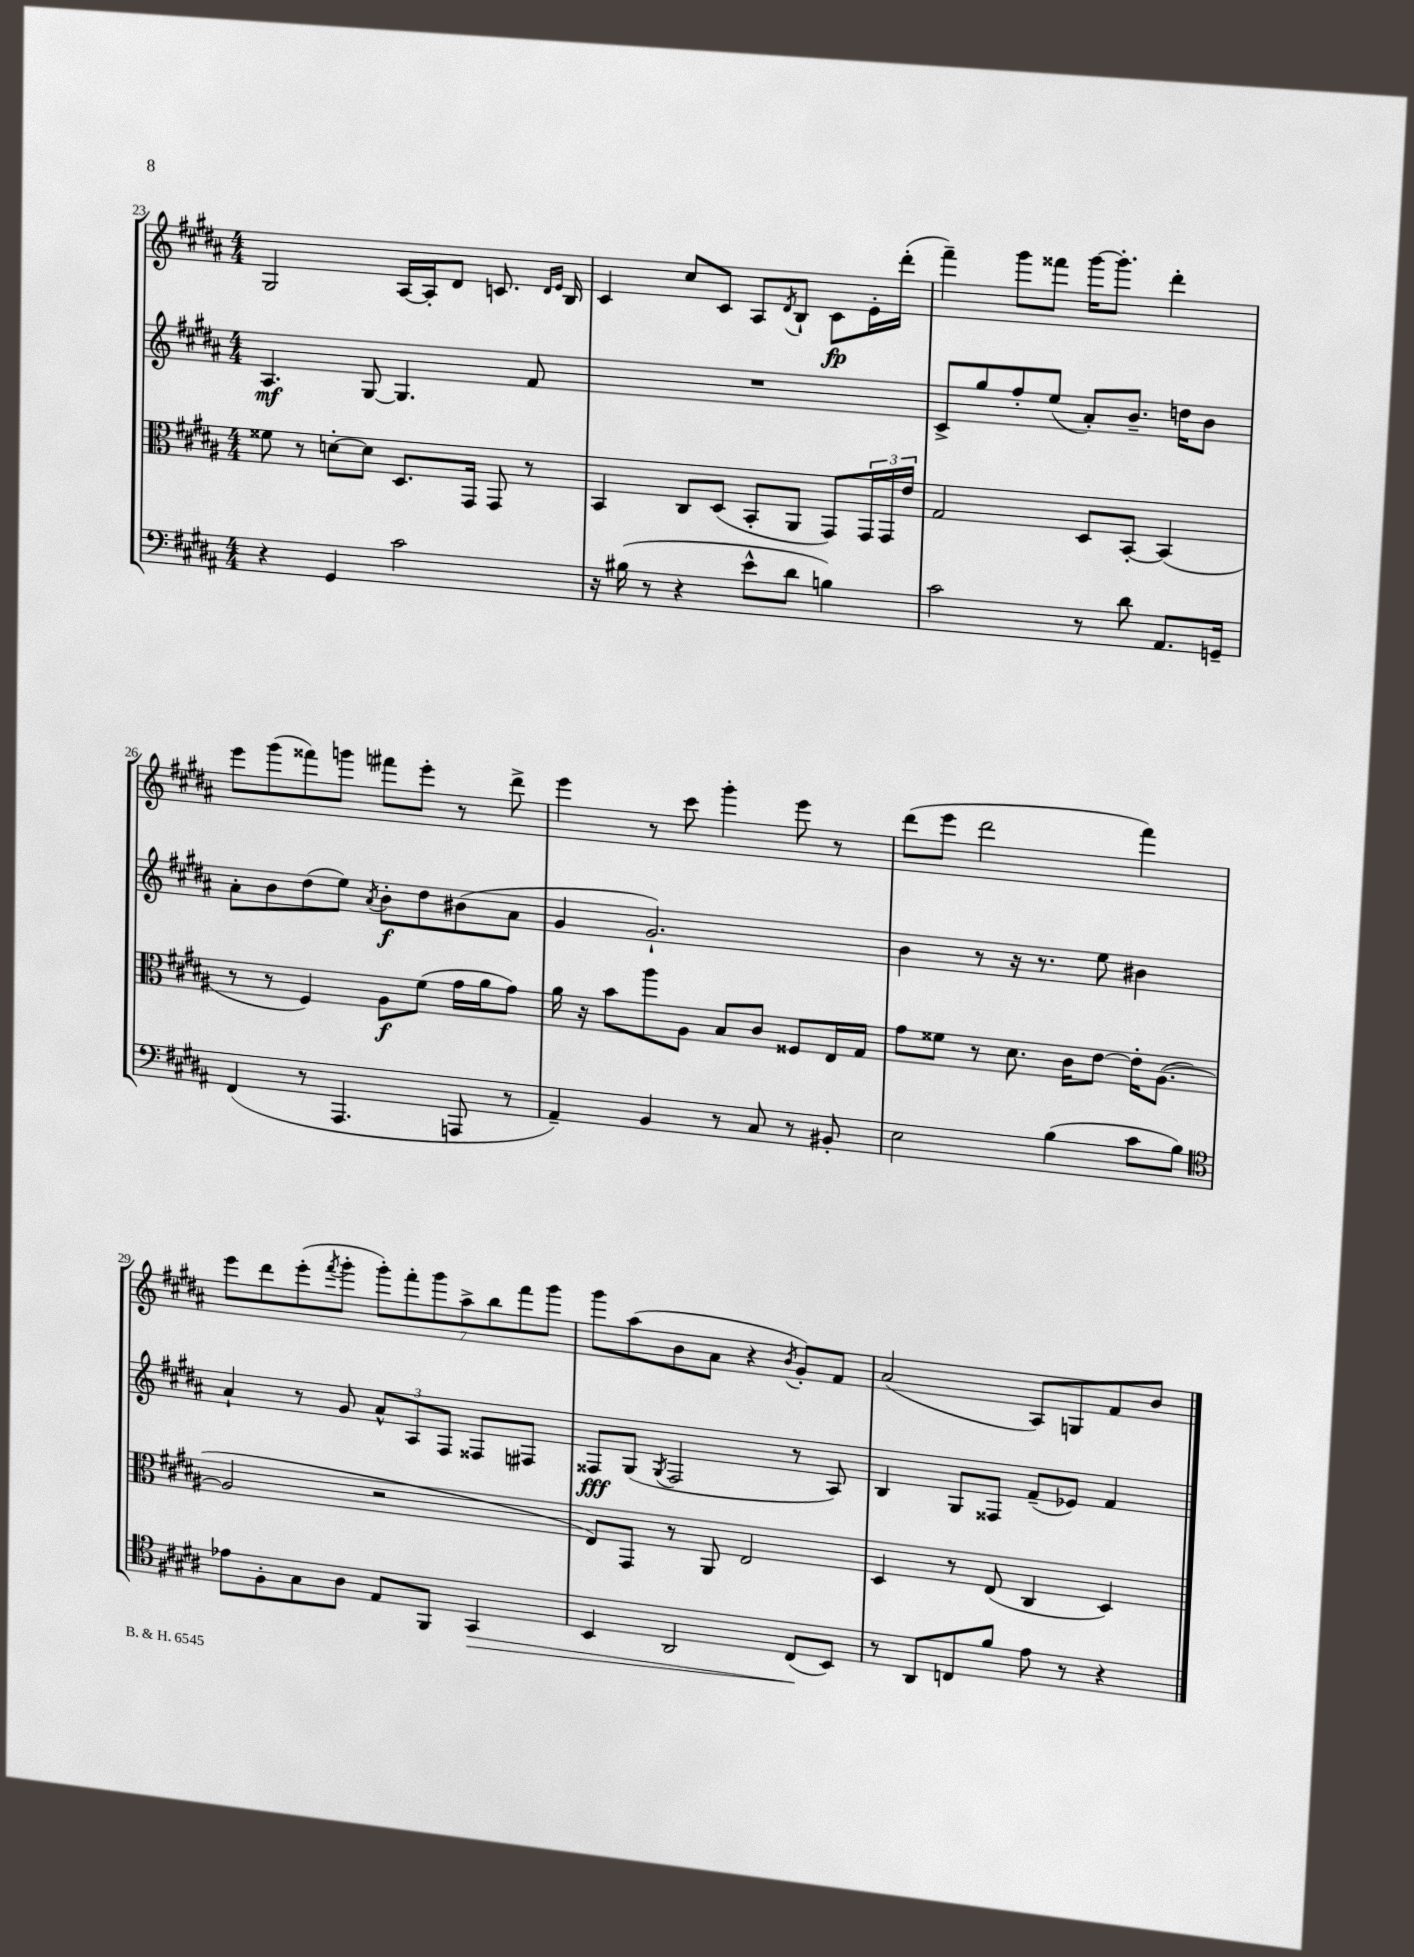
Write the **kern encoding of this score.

**kern	**kern	**kern	**kern
*staff4	*staff3	*staff2	*staff1
*clefF4	*clefC3	*clefG2	*clefG2
*k[f#c#g#d#a#]	*k[f#c#g#d#a#]	*k[f#c#g#d#a#]	*k[f#c#g#d#a#]
*M4/4	*M4/4	*M4/4	*M4/4
4r	8f##	4.A#	2G#
.	8r	.	.
4GG#	[8d'	.	.
.	8d]	[8G#	.
2c#	8.D#	4.G#]	[16A#
.	.	.	16A#']
.	.	.	8d#
.	16GG#	.	.
.	8GG#	.	8.c
.	8r	8f#	.
.	.	.	16qqd#
.	.	.	16qqe
.	.	.	16B
=	=	=	=
16r	4BB	1r	4c#
(16B#	.	.	.
8r	.	.	.
4r	8C#	.	8cc#
.	(8D#	.	8c#
8e^^	8BB'	.	8A#
.	.	.	8qd#
8d#	8AA#	.	8B`
4B)	8GG#)	.	8c#
.	24GG#	.	16e'
.	24GG#	.	.
.	.	.	(16ddd#'
.	24e	.	.
=	=	=	=
2c#	2G#	8c#^	4fff#~)
.	.	8gg#	.
.	.	8ff#'	8ggg#
.	.	(8ee	8fff##
8r	8D#	8a#')	[16ggg#
.	.	.	8.ggg#']
8d#	[8BB'	8.b~	.
8.AA#	(4BB]	.	4ddd#'
.	.	16dd	.
.	.	8b	.
16GG~	.	.	.
=	=	=	=
(4FF#	8r	8a#'	8eee
.	8r	8b	(8ggg#
8r	4F#)	(8dd#	8fff##)
4.AAA#	.	8ee)	8ggg
.	.	8qa#	.
.	8A#	8b'	8fff#
.	(8f#	8dd#	8eee'
8AAA	16g#	(8b#	8r
.	16a#	.	.
8r	8g#)	8a#	8ddd#^
=	=	=	=
4AA#~)	16a#	4g#	4eee
.	16r	.	.
.	8b	.	.
4BB	8aa#	2.g#`)	8r
.	8A#	.	8ccc#
8r	8B	.	4ggg#'
8C#	8c#	.	.
8r	8F##	.	8eee
8BB#'	16E	.	8r
.	16G#	.	.
=	=	=	=
2E	8g#	4b	(8ddd#
.	8f##	.	8eee
.	8r	8r	2ddd#
.	8.d#	16r	.
.	.	8.r	.
(4B	.	.	.
.	16c#	.	.
.	[8e	8ee	.
8c#	16e']	4b#	4fff#)
.	([8.A#	.	.
8B)	.	.	.
=	=	=	=
*clefC4	*	*	*
8e-	2A#]	4a#`	8eee
8F#'	.	.	8ddd#
8G#	.	8r	(8eee'
.	.	.	8qfff#
8A#	.	8g#	8ggg#'
8E	2r	12a#^^	14ggg#')
.	.	.	14fff#'
.	.	12A#	.
8FF#	.	.	.
.	.	.	14ggg#
.	.	12F#	.
.	.	.	14aa#^
4GG#	.	8F##	.
.	.	.	14bb
.	.	.	14fff#
.	.	8F#	.
.	.	.	14ggg#
=	=	=	=
4BB	8E)	8F##	8ggg#
.	8GG#	(8G#	(8aa#
.	.	8qG#	.
2AA#	8r	2F##	8b
.	8AA#	.	8a#
.	2E	.	4r
.	.	.	8qb
(8C#	.	8r	8g#')
8BB)	.	8A#)	8f#
=	=	=	=
8r	4D#	4B	(2a#
8AA#	.	.	.
8C	8r	8G#	.
8f#	(8E	8F##	.
8e	4C#	(8f#~	8A#)
8r	.	8e-)	8G
4r	4D#)	4f#	8f#
.	.	.	8b
==	==	==	==
*-	*-	*-	*-
